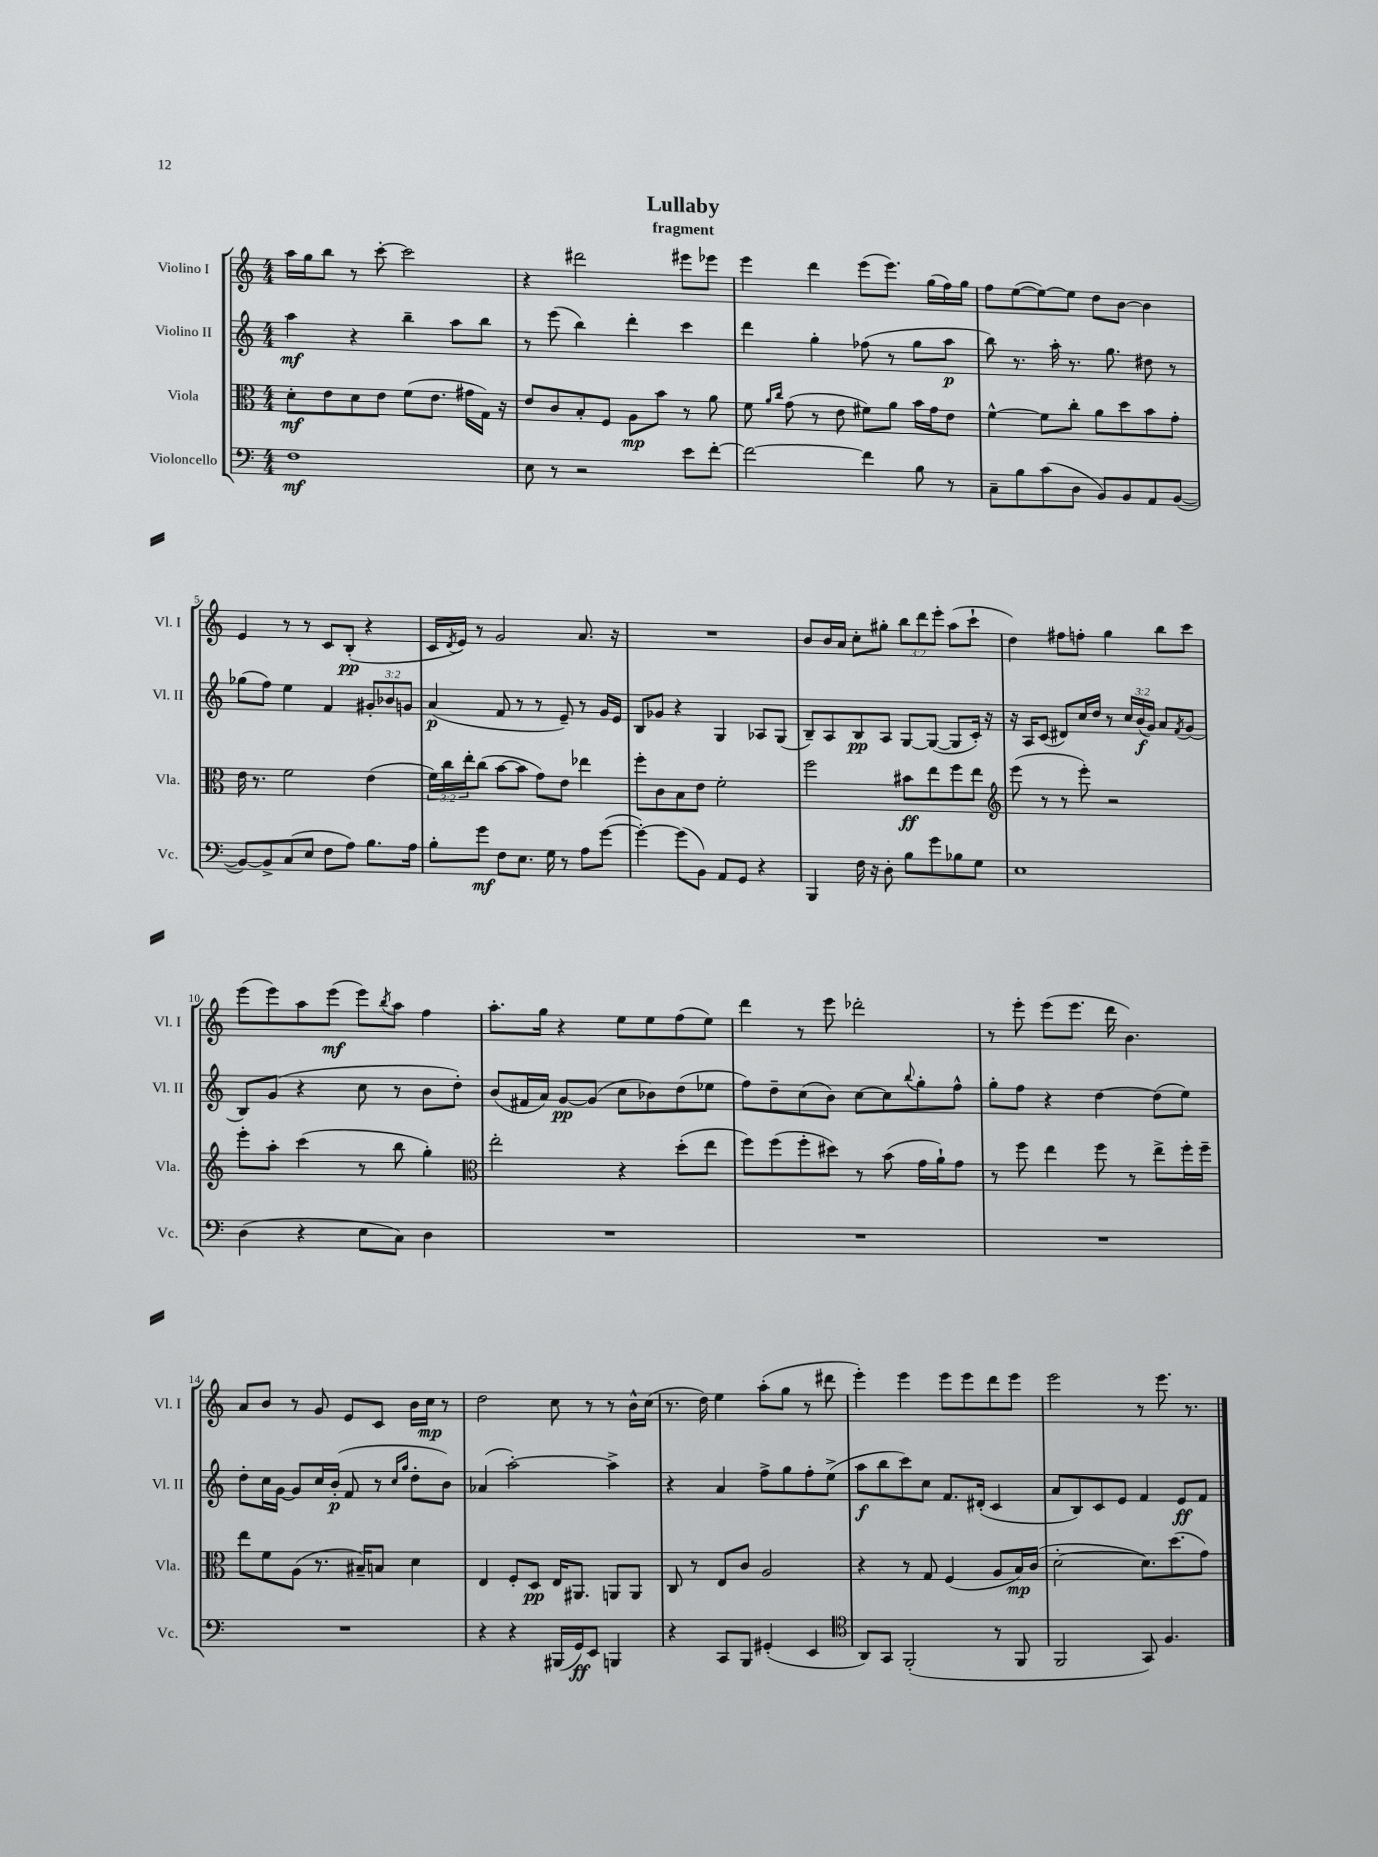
\header { title = "Lullaby" subtitle = "fragment" }
<<
\new StaffGroup <<
\new Staff = "s0" \with { instrumentName = "Violino I" shortInstrumentName = "Vl. I" } {
    \clef treble \key c \major \numericTimeSignature \time 4/4 \override Staff.TupletNumber.text = #tuplet-number::calc-fraction-text
    a''16 g''16 b''8 r8 c'''8~-. c'''2 |
    r4 dis'''2 eis'''8 ees'''8 |
    e'''4 d'''4 e'''8( e'''8.) g''16( f''16) g''16 |
    f''8 e''8~( e''8~) e''8 d''8 b'8~ b'4 |
    e'4 r8 r8 c'8 b8-.\pp( r4 |
    c'16 \acciaccatura { d'8 } e'16) r8 g'2 a'8. r16 |
    R1 |
    b'8 b'16 a'16 c''8-. gis''8-. \tuplet 3/2 { b''8 d'''8 e'''8-. } a''8( c'''8-! |
    d''4) fis''8 f''8-. g''4 b''8 c'''8 |
    e'''8( e'''8) a''8 e'''8\mf( e'''8) \acciaccatura { b''8 } a''8 f''4 |
    a''8.-. g''16 r4 e''8 e''8 f''8( e''8) |
    d'''4 r8 e'''8 des'''2-. |
    r8 e'''8-. e'''8( e'''8. d'''16 b'4.) |
    a'8 b'8 r8 g'8 e'8 c'8 b'16 c''16\mp r8 |
    d''2 c''8 r8 r8 b'16-^ c''16( |
    r8. d''16) e''4 a''8-.( g''8 r8 dis'''8 |
    e'''4-.) e'''4 e'''8 e'''8 d'''8 e'''8 |
    e'''2 r8 e'''8. r8. \bar "|." |
}
\new Staff = "s1" \with { instrumentName = "Violino II" shortInstrumentName = "Vl. II" } {
    \clef treble \key c \major \numericTimeSignature \time 4/4 \override Staff.TupletNumber.text = #tuplet-number::calc-fraction-text
    a''4\mf r4 b''4-- a''8 b''8 |
    r8 e'''8( b''4) d'''4-. c'''4 |
    d'''4 g''4-. fes''8( r8 g''8 a''8\p |
    b''8) r8. a''16-. r8. g''8. dis''8 r8 |
    ges''8( f''8) e''4 f'4 \tuplet 3/2 { gis'8-. bes'8 g'8 } |
    a'4\p( f'8 r8 r8 e'8--) r8 g'16 e'16 |
    b8 ges'8 r4 g4 aes8 g8( |
    b8--) a8 b8\pp a8 g8~ g8~( g8 c'16-.) r16 |
    r16 a16 c'8( dis'8) c''16 d''16 r8 \tuplet 3/2 { c''16 b'16\f( g'16) } a'8 \acciaccatura { f'8 } g'8( |
    b8) g'8( r4 c''8 r8 b'8 d''8-.) |
    b'8( fis'16 a'16) g'8~\pp g'8( c''8 bes'8) d''8( ees''8 |
    f''8) d''8-- c''8( b'8) c''8~ c''8 \appoggiatura { b''8 } g''8-. f''8-^ |
    g''8-. f''8 r4 d''4~ d''8( e''8) |
    d''8-. c''16 g'16~ g'8 c''16 b'16-.\p( f'8 r8 \grace { c''16 g''16 } d''8-. b'8) |
    aes'4( a''2~-.) a''4-> |
    r4 a'4 f''8-> g''8 f''8-. e''8->( |
    a''8\f b''8 c'''8) c''8 f'8. dis'16-.( c'4 |
    a'8 b8) c'8 e'8 f'4 e'8\ff f'8 \bar "|." |
}
\new Staff = "s2" \with { instrumentName = "Viola" shortInstrumentName = "Vla." } {
    \clef alto \key c \major \numericTimeSignature \time 4/4 \override Staff.TupletNumber.text = #tuplet-number::calc-fraction-text
    d'8-.\mf e'8 d'8 e'8 f'8( e'8. gis'16 g16) r16 |
    e'8 c'8 b8-. f8 a8\mp b'8 r8 a'8 |
    f'8 \grace { a'16 c''16 } g'8( r8 e'8 fis'8) a'8 b'16 g'16 e'8 |
    f'4~-^ f'8 c''8-. a'8 d''8 b'8 g'8-. |
    e'16 r8. f'2 e'4( |
    \tuplet 3/2 { f'16) c''16 e''16-. } c''8( b'8~ b'8 g'8) e'8 ees''4 |
    f''8-. c'8 b8 e'8 f'2-. |
    f''2 bis'8\ff e''8 f''8 e''8 |
    \clef treble e'''8( r8 r8 e'''8-.) r2 |
    e'''8-. a''8-. c'''4( r8 b''8 g''4-.) |
    \clef alto e''2-. r4 d''8-.( e''8 |
    f''8) f''8( f''8-. dis''8) r8 b'8( g'16 a'16-!) g'8 |
    r8 f''8 e''4 f''8 r8 e''8-> f''16-. f''16-- |
    e''8 f'8 a8( r8. bis16--) b8 d'4 |
    e4 f8-. d8\pp e16 ais,8. a,8 a,8 |
    c8 r8 e8 c'8 a2 |
    r4 r8 g8 f4( a8 b16\mp) c'16( |
    d'2~-. d'8.) d''8.( g'8) \bar "|." |
}
\new Staff = "s3" \with { instrumentName = "Violoncello" shortInstrumentName = "Vc." } {
    \clef bass \key c \major \numericTimeSignature \time 4/4
    f1\mf |
    e8 r8 r2 e'8 f'8~-. |
    f'2~ f'4 b8 r8 |
    c8-- b8 c'8( d8 b,8) b,8 a,8 b,8~( |
    b,8~) b,8-> c8( e8 f8 a8) b8. a16 |
    b8-. g'8\mf f8 e8. g16 r8 a8 g'8~( |
    g'4~-.) g'8( b,8) a,8 g,8 r4 |
    b,,4 f16 r16 d8-. b8 g'8 bes8 g8 |
    e1 |
    d4( r4 e8 c8) d4 |
    R1 |
    R1 |
    R1 |
    R1 |
    r4 r4 bis,,16( g,16\ff) e,8 b,,4 |
    r4 c,8 b,,8 gis,4-.( e,4 |
    \clef tenor a,8) g,8 f,2-.( r8 f,8 |
    f,2 g,8) f4. \bar "|." |
}
>>
>>
